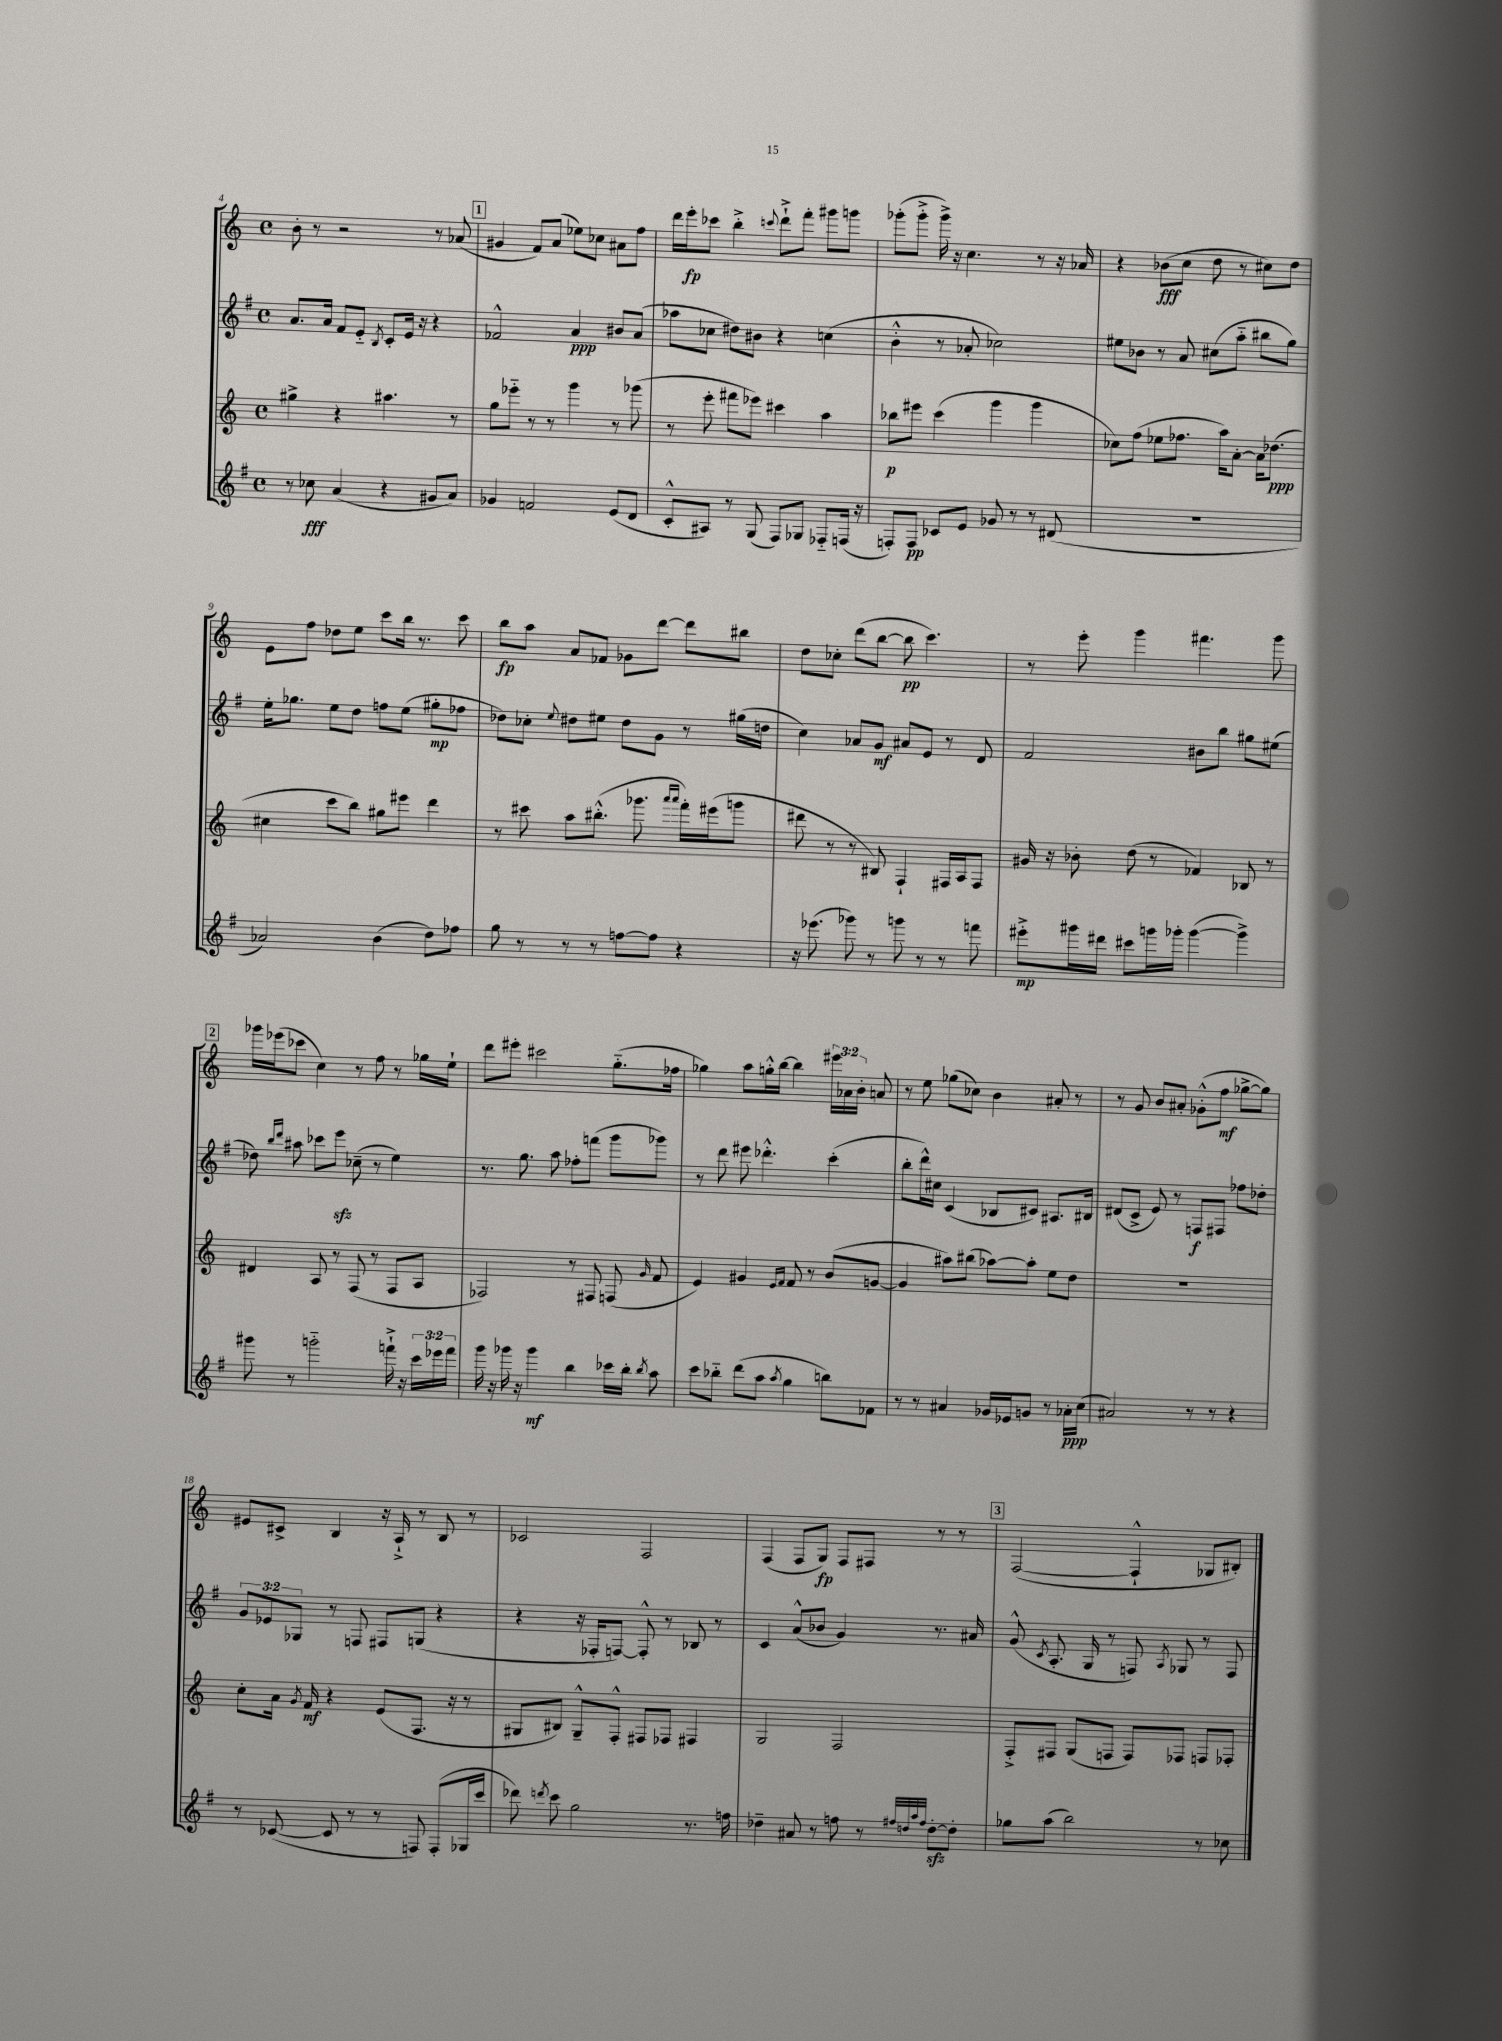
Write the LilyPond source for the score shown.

<<
\new StaffGroup <<
\new Staff = "s0" {
    \clef treble \key c \major \defaultTimeSignature \time 4/4 \override Staff.TupletNumber.text = #tuplet-number::calc-fraction-text
    \autoBeamOff b'8-. r8 r2 r8 aes'8( |
    \mark \markup { \box "1" } gis'4 f'8[) a'8]( ees''8[) ces''8] ais'8[ f''8] |
    d'''16[ e'''16-.\fp ces'''8] b''4-.-> \appoggiatura { c'''8 } d'''8[-!-> f'''8]-. gis'''8[ g'''8] |
    ges'''8[-.( ges'''8]-.-> ges'''16->) r16 c''4. r8 r16 aes'16 |
    r4 bes'8[\fff( c''8] d''8 r8 cis''8[) d''8] |
    e'8[ f''8] des''8[ e''8] c'''8[ b''16] r8. c'''8 |
    b''8[\fp a''8] a'8[ fes'8] ges'8[ d'''8]~ d'''8[ bis''8] |
    d''8[ ces''8]-. d'''8[( b''8]~ b''8\pp c'''4.) |
    r8 e'''8-. g'''4 fis'''4. g'''8 |
    \mark \markup { \box "2" } ges'''16[ ees'''16( ces'''8] c''4) r8 f''8 r8 ges''16[ e''16]-! |
    d'''8[ eis'''8]-. cis'''2 g''8.[-_( fes''16] |
    ges''4) a''8[ g''16-.-^ b''16]~ b''4 \tuplet 3/2 { eis'''16[ aes'16 b'16]-. } a'8 |
    r8 e''8 ges''8[( ces''8]) b'4 ais'8-. r8 |
    r8 g'8 b'8[ ais'8]-. ges'8[-.-^( f''8]\mf ges''8[~-> ges''8]) |
    eis'8[ cis'8]-> b4 r16 a16-!-> r8 b8 r8 |
    ces'2 f2 |
    f4( f8[ g8]\fp) f8[ fis8] r8 r8 |
    \mark \markup { \box "3" } f2~( f4-!-^ ges8[ bis8]-.) \bar "|." |
}
\new Staff = "s1" {
    \clef treble \key g \major \defaultTimeSignature \time 4/4 \override Staff.TupletNumber.text = #tuplet-number::calc-fraction-text
    \autoBeamOff a'8.[ a'16] fis'8[ e'8]-_ \acciaccatura { b8 } c'8[-. e'16] r16 r4 |
    \mark \markup { \box "1" } fes'2-^ a'4\ppp bis'8[ a'8]( |
    aes''8[ ces''8] dis''8[) bis'8] r4 c''4( |
    b'4-.-^ r8 aes'8-. ces''2) |
    eis''8[ bes'8] r8 a'8 cis''8[( a''8]-_ bis''8[ g''8]) |
    e''16[-. ges''8.] e''8[ d''8] f''8[ e''8]( gis''8[-.\mp fes''8] |
    des''8[) ces''8]-. \appoggiatura { e''8 } dis''8[ eis''8] dis''8[ g'8] r8 gis''16[( d''16] |
    c''4) aes'8[ g'8]\mf ais'8[ e'8] r8 d'8 |
    fis'2 bis'8[ b''8] gis''8[ eis''8]( |
    \mark \markup { \box "2" } des''8) \grace { b''16[ d'''16] } ais''8 ces'''8[ e'''8]\sfz ces''8--( r8 e''4) |
    r8. g''8. a''8 fes''8[-. f'''8]( g'''8[ ges'''8]) |
    r8 d'''8 eis'''8 des'''4.-.-^ c'''4-.( |
    b''8[-. d'''16-^) cis''16] c'4( bes8[ cis'8]) ais8.[ bis16] |
    dis'8[( c'8]-> e'8) r8 f8[\f fis8] fes''8[ des''8]-. |
    \tuplet 3/2 { g'8[ ees'8 ges8] } r8 f8 fis8[ g8]( r4 |
    r4 r16 fes16[-. f8]~) f8-.-^ r8 bes8 r8 |
    c'4 a'8[-^( bes'8] g'4) r8. ais'16 |
    \mark \markup { \box "3" } g'8-^( \acciaccatura { c'8 } a8.-. g16 r8 f8) \acciaccatura { a8 } ges8 r8 f8 \bar "|." |
}
\new Staff = "s2" {
    \clef treble \key c \major \defaultTimeSignature \time 4/4
    \autoBeamOff gis''4-> r4 ais''4. r8 |
    \mark \markup { \box "1" } g''8[ ees'''8]-_ r8 r8 g'''4 r8 ges'''8( |
    r8 e'''8-. fis'''8[ ees'''8]) cis'''4 a''4 |
    bes''8[\p eis'''8] c'''4( g'''4 g'''4 |
    ces''8[) f''8]( ees''8[ fes''8.] a''16[) a'8]~-. a'16[ des''8.]\ppp( |
    cis''4 c'''8[ b''8]) gis''8[ eis'''8] d'''4 |
    r8 cis'''8 a''8[ bis''8.]-.-^( ges'''8. \grace { a'''16[ a'''16] } f'''16[-.) eis'''16( g'''8] |
    dis'''8 r8 r8 bis8) f4-! fis16[ a16 fis8] |
    gis'16 r16 bes'8-. d''8( r8 fes'4) bes8 r8 |
    \mark \markup { \box "2" } dis'4 a8 r8 f8( r8 f8[ a8] |
    fes2) r8 fis8 f8( \grace { g'16 } f'8 |
    e'4) gis'4 \grace { e'16[ f'16] } f'8 r8 b'8[( g'8]~ |
    g'4 ais''8[) bis''8]( aes''8[~) aes''8]-. e''8[ d''8] |
    R1 |
    c''8[-. a'16] \acciaccatura { g'8 } f'16\mf r4 e'8[( f8.] r16 r8 |
    gis8[ bis8]) gis8[---^ f8]-.-^ fis8[ fes8] fis4 |
    g2 f2 |
    \mark \markup { \box "3" } f8[-.-> fis8] g8[( f8] f8[) fes8] f8[ fes8]-. \bar "|." |
}
\new Staff = "s3" {
    \clef treble \key g \major \defaultTimeSignature \time 4/4 \override Staff.TupletNumber.text = #tuplet-number::calc-fraction-text
    \autoBeamOff r8 ces''8\fff a'4( r4 gis'8[ a'8]) |
    \mark \markup { \box "1" } ges'4 f'2 e'8[( d'8] |
    c'8[-.-^ ais8]) r8 g8( fis8[) ges8] fes8[-_ f16]( r16 |
    f8[-.) f8]\pp ces'8[ e'8] ges'8 r8 r8 dis'8( |
    R1 |
    aes'2) b'4( d''8[) fes''8] |
    g''8 r8 r8 r8 f''8[~ f''8] r4 |
    r16 ees'''8.( ges'''8) r8 g'''8 r8 r8 f'''8 |
    eis'''8[-.->\mp gis'''16 dis'''16] cis'''8[ g'''16 ges'''16]-. ges'''4~( ges'''4->) |
    \mark \markup { \box "2" } gis'''8 r8 g'''2-_ f'''16-!-> r16 \tuplet 3/2 { c'''16[ ees'''16 f'''16] } |
    g'''16 r16 ges'''16 r16 ges'''4\mf b''4 ces'''16[ b''16]-. \acciaccatura { b''8 } a''8 |
    c'''8[ bes''8]-_ d'''8[( a''8] \acciaccatura { a''8 } g''4 b''8[) fes'8] |
    r8 r8 ais'4 ges'16[ ees'16 g'8] r8 aes'16[-.\ppp c''16]( |
    ais'2) r8 r8 r4 |
    r8 ces'8~( ces'8 r8 r8 f8) f8[-.( ges16 c'''16] |
    des'''8) \acciaccatura { d'''8 } c'''8 g''2 r8. f''16 |
    des''4-- ais'8 r8 f''8 r8 \grace { fis''32[ d''32 a''32 fis''32] } d''8[~-.\sfz d''8]-. |
    \mark \markup { \box "3" } ges''8[ a''8]( b''2) r8 ces''8 \bar "|." |
}
>>
>>
\layout { \context { \Score currentBarNumber = #4 } }
